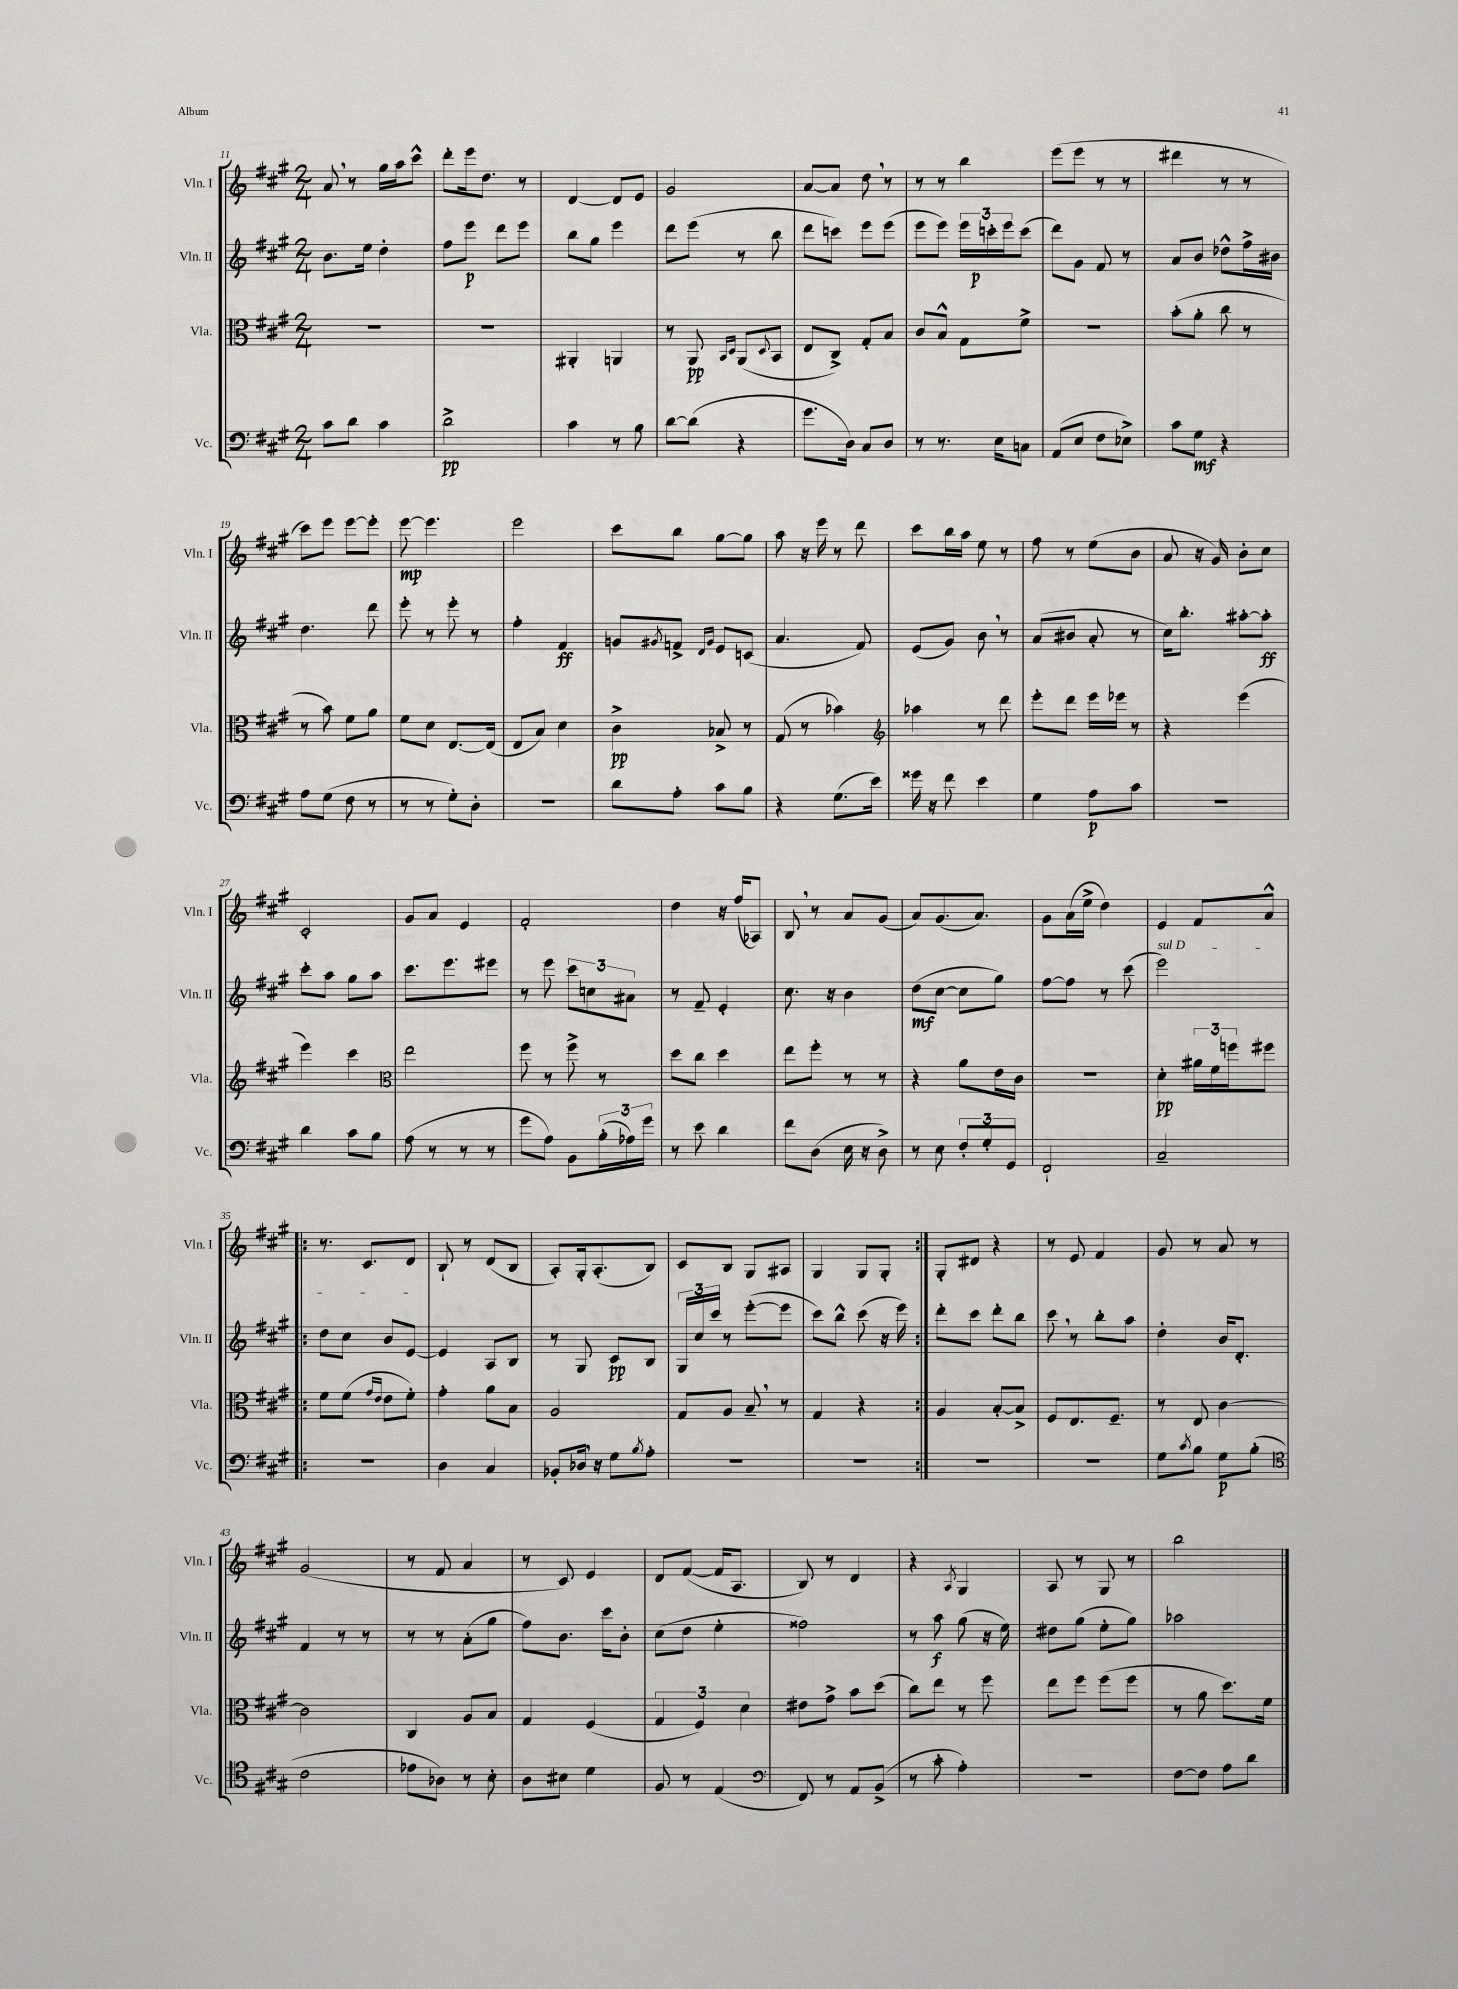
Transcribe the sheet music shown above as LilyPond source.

<<
\new StaffGroup <<
\new Staff = "s0" \with { instrumentName = "Vln. I" shortInstrumentName = "Vln. I" } {
    \clef treble \key a \major \numericTimeSignature \time 2/4
    a'8 \breathe r8 gis''16 a''16 cis'''8-^ |
    d'''8-. e'''16 d''8. r8 |
    d'4~ d'8 e'8 |
    gis'2 |
    a'8~ a'8 d''8 \breathe r8 |
    r8 r8 b''4 |
    e'''8( e'''8 r8 r8 |
    dis'''4 r8 r8 |
    cis'''8) e'''8 e'''8~ e'''8-. |
    e'''8~\mp e'''4. |
    e'''2 |
    cis'''8 b''8 gis''8~ gis''8 |
    a''8 r16 e'''16 r8 d'''8 |
    cis'''8 b''16 a''16 e''8 r8 |
    fis''8 r8 e''8( b'8 |
    a'8 r16 gis'16) b'8-. cis''8 |
    cis'2-. |
    gis'8 a'8 e'4 |
    fis'2-. |
    d''4 r16 fis''16( aes8) |
    b8 \breathe r8 a'8 gis'8( |
    a'8) gis'8.( a'8.) |
    gis'8 a'16( e''16-> d''4) |
    e'4 fis'8 a'8-^ |
    \repeat volta 2 { r8. cis'8. d'8 |
    b8-! r8 d'8( b8 |
    a8-.) gis16-. a8.-.( b8) |
    cis'8 b8 gis8 ais8 |
    gis4 gis8 gis8-. | }
    gis8-. dis'8 r4 |
    r8 e'8 fis'4 |
    gis'8 r8 a'8 r8 |
    gis'2( |
    r8 fis'8 a'4 |
    r8 cis'8) e'4 |
    d'8 fis'8~( fis'16 a8. |
    b8) r8 d'4 |
    r4 \acciaccatura { a8 } gis4 |
    a8 r8 gis8 r8 |
    b''2 \bar "|." |
}
\new Staff = "s1" \with { instrumentName = "Vln. II" shortInstrumentName = "Vln. II" } {
    \clef treble \key a \major \numericTimeSignature \time 2/4
    b'8. e''16 d''4-. |
    fis''8 e'''8\p d'''8 e'''8 |
    b''8 gis''8 e'''4 |
    d'''8 e'''8( r8 b''8 |
    d'''8 c'''8) e'''8 e'''8( |
    e'''8 e'''8) \tuplet 3/2 { e'''16 c'''16-.\p e'''16 } c'''8( |
    d'''8) gis'8 fis'8 r8 |
    a'8 b'8 des''8-^ fis''16-> bis'16 |
    d''4. d'''8 |
    e'''8-. r8 e'''8-. r8 |
    fis''4-. fis'4\ff |
    g'8 \acciaccatura { gis'8 } f'8-> \grace { d'16 gis'16 } e'8 c'8( |
    a'4. fis'8) |
    e'8( gis'8) b'8 \breathe r8 |
    a'8( bis'8 a'8-. r8 |
    cis''16) b''8.-. ais''8~-. ais''8-.\ff |
    cis'''8-. a''8 gis''8 a''8 |
    cis'''8. e'''8. eis'''8 |
    r8 e'''8 \tuplet 3/2 { cis'''8 c''8 ais'8 } |
    r8 fis'8-- e'4-. |
    cis''8. r16 b'4 |
    d''8\mf( cis''8~ cis''8 gis''8) |
    fis''8~ fis''8 r8 cis'''8( |
    \once \override TextSpanner.bound-details.left.text = \markup { \italic "sul D" } e'''2\startTextSpan) |
    \repeat volta 2 { d''8 cis''8 b'8 e'8~\stopTextSpan |
    e'4 a8 b8 |
    r8 gis8 cis'8\pp b8 |
    \tuplet 3/2 { gis16 cis''16 cis'''16 } r8 e'''8~-.( e'''8 |
    cis'''8) b''8-^ cis'''8( r16 e'''16) | }
    d'''8-. cis'''8 d'''8-. b''8 |
    cis'''8 \breathe r8 b''8-. a''8 |
    d''4-. b'16 d'8.-. |
    fis'4 r8 r8 |
    r8 r8 a'8-.( gis''8 |
    fis''8) b'8. cis'''16 b'8-. |
    cis''8( d''8 e''4-. |
    fisis''2) |
    r8 a''8\f gis''8( r16 e''16) |
    dis''8 gis''8( e''8-. gis''8) |
    aes''2 \bar "|." |
}
\new Staff = "s2" \with { instrumentName = "Vla." shortInstrumentName = "Vla." } {
    \clef alto \key a \major \numericTimeSignature \time 2/4
    R2 |
    R2 |
    ais,4-. a,4 |
    r8 a,8\pp \grace { b,16 d16 } a,8( \appoggiatura { d8 } b,8 |
    e8 cis8->) gis8-. b8 |
    cis'8 b8-^ gis8 fis'8-> |
    R2 |
    b'8-.( a'8-. cis''8 r8 |
    r8 b'8) fis'8 a'8 |
    fis'8 d'8 e8.~ e16( |
    e8 b8) d'4 |
    cis'4->\pp bes8-> r8 |
    gis8( r8 bes'4) |
    \clef treble aes''4 r8 d'''8 |
    e'''8-. d'''8 e'''16 ees'''16 r8 |
    r4 e'''4( |
    e'''4) cis'''4 |
    \clef alto e''2 |
    fis''8 r8 fis''8-> r8 |
    d''8 cis''8 d''4 |
    e''8 fis''8-. r8 r8 |
    r4 a'8 e'16 cis'16 |
    r2 |
    d'4-.\pp \tuplet 3/2 { ais'16 fis'16 f''16 } fis''8 |
    \repeat volta 2 { fis'8 fis'8( \grace { gis'16 e'16 } e'8 fis'8-.) |
    gis'4-. a'8 b8 |
    a2 |
    gis8 a8 b8-- \breathe r8 |
    gis4 r4 | }
    a4 b8~-. b8-> |
    fis8 e8. fis8.-- |
    r8 e8 cis'4~ |
    cis'2 |
    cis4 a8 b8 |
    gis4 fis4( |
    \tuplet 3/2 { gis4 fis4) d'4 } |
    eis'8 gis'8-> b'8 d''8( |
    cis''8) e''8 r8 fis''8 |
    e''8 fis''8 fis''8( fis''8 |
    r8 a'8 d''8.) fis'16 \bar "|." |
}
\new Staff = "s3" \with { instrumentName = "Vc." shortInstrumentName = "Vc." } {
    \clef bass \key a \major \numericTimeSignature \time 2/4
    cis'8 d'8 cis'4 |
    d'2->\pp |
    cis'4 r8 b8 |
    d'8~ d'8( r4 |
    gis'8. d16) cis8 d8 |
    r8 r8. e16 c8 |
    a,8( e8 fis8 ees8->) |
    cis'8 gis8\mf r4 |
    a8 gis8( fis8 r8 |
    r8 r8 gis8-.) d8-. |
    R2 |
    d'8 a8-. cis'8 b8 |
    r4 gis8.( e'16) |
    gisis'16 r16 fis'8 e'4 |
    gis4 a8\p cis'8 |
    r2 |
    d'4 cis'8 b8 |
    a8( r8 r8 r8 |
    gis'8 a8) b,8 \tuplet 3/2 { b16-.( aes16) gis'16 } |
    r8 e'8 d'4 |
    fis'8 d8( e16 r16 d8->) |
    r8 e8 \tuplet 3/2 { fis8-. gis8-. gis,8 } |
    fis,2-! |
    cis2-- |
    \repeat volta 2 { R2 |
    d4 cis4 |
    bes,8-. des16 \breathe r16 gis8 \acciaccatura { b8 } a8-. |
    R2 |
    R2 | }
    R2 |
    R2 |
    gis8 \acciaccatura { cis'8 } b8 gis8\p b8-.( |
    \clef tenor cis'2 |
    ees'8 aes8) r8 b8-. |
    a8 bis8 d'4 |
    fis8 r8 e4( |
    \clef bass fis,8) r8 a,8 b,8->( |
    r8 cis'8-. a4-.) |
    r2 |
    fis8~ fis8 a8 d'8 \bar "|." |
}
>>
>>
\layout { \context { \Score currentBarNumber = #11 } }
